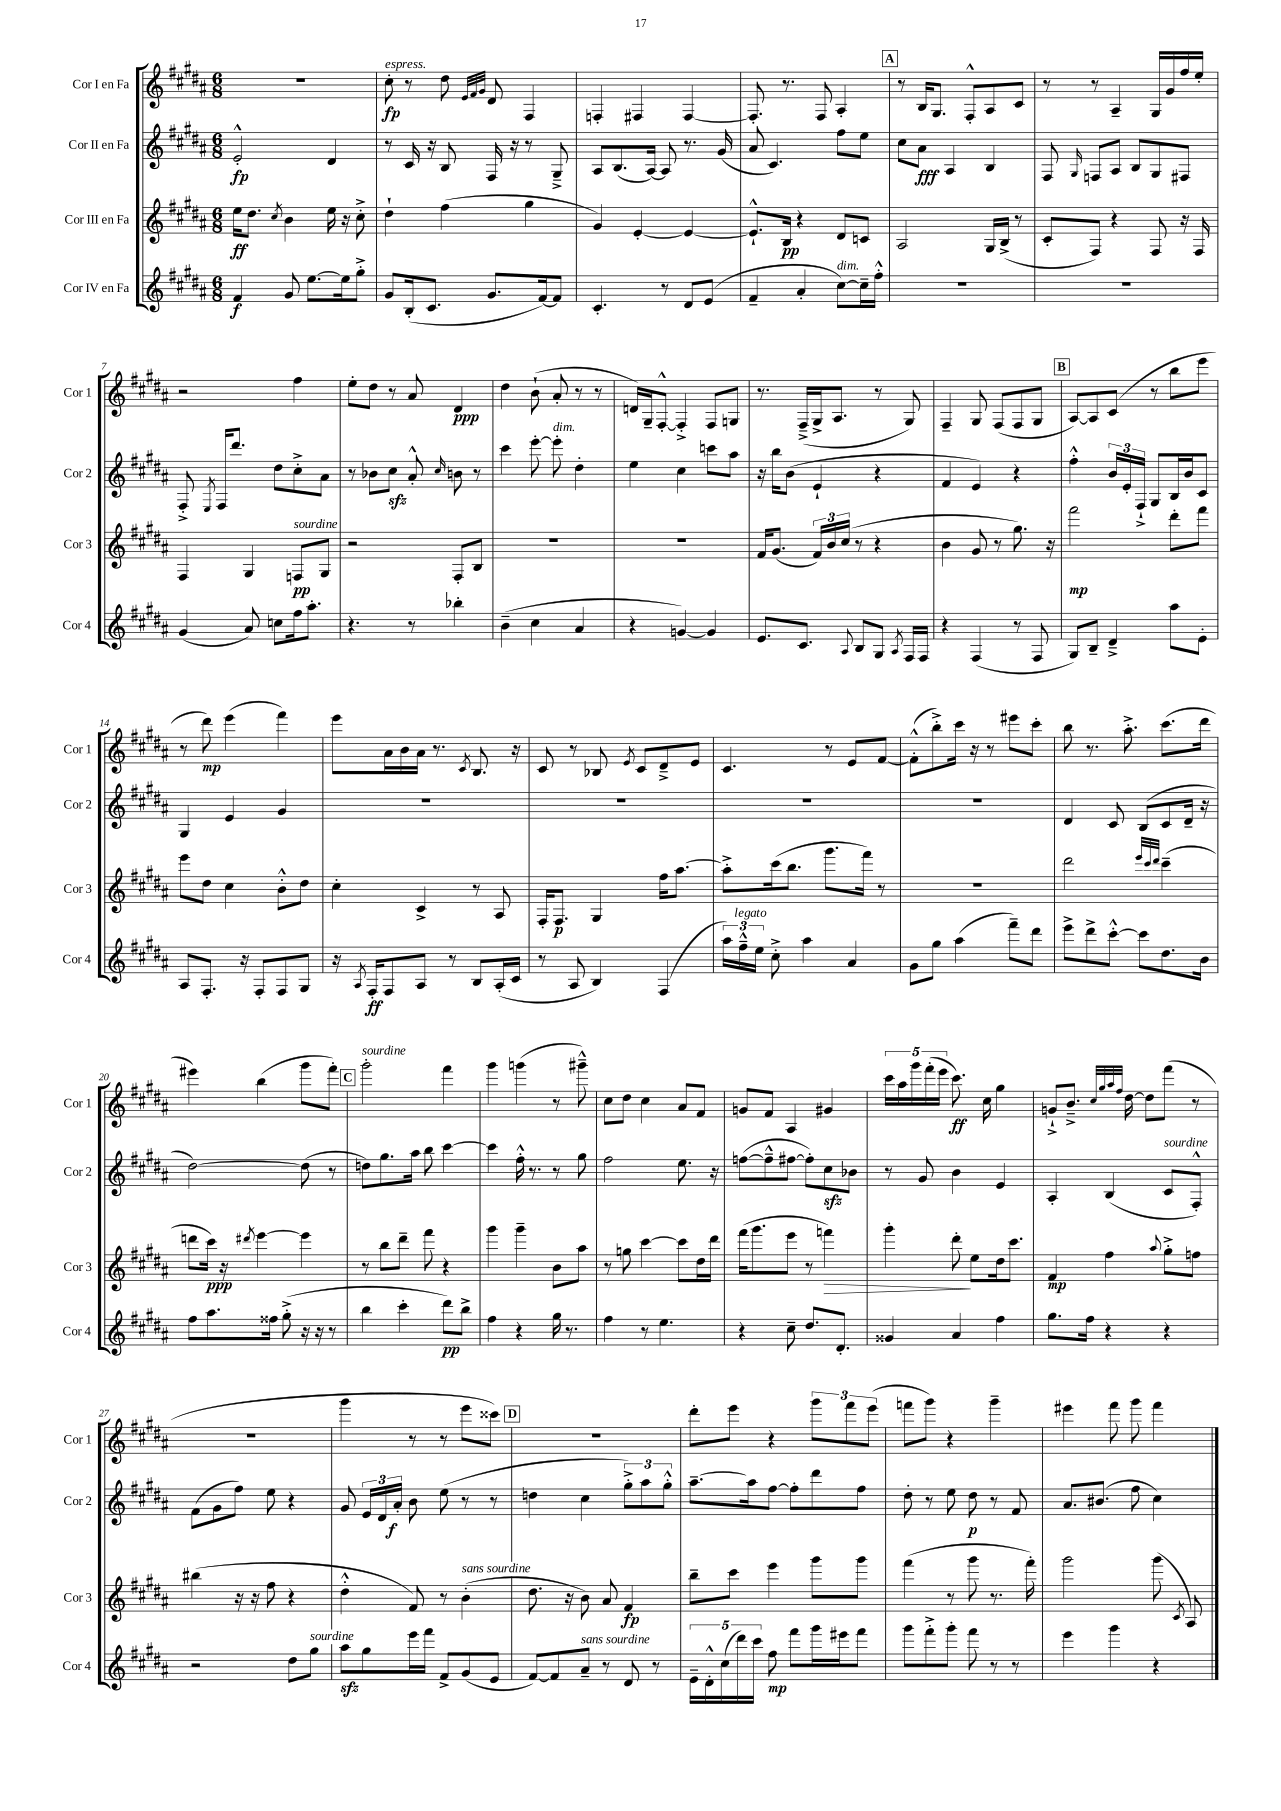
<<
\new StaffGroup <<
\new Staff = "s0" \with { instrumentName = "Cor I en Fa" shortInstrumentName = "Cor 1" } {
    \clef treble \key b \major \numericTimeSignature \time 6/8
    \autoBeamOff R2. |
    cis''8-.\fp^\markup { \italic "espress." } r8 dis''8 \grace { e'32[ fis'32 gis'32] } dis'8 fis4 |
    f4-. fis4 fis4~ |
    fis8.-. r8. fis8 ais4-. |
    \mark \markup { \box "A" } r8 b16[ gis8.] fis8[-.-^ ais8 cis'8] |
    r8 r8 ais4-- gis16[ gis'16 fis''16 e''16]-. |
    r2 fis''4 |
    e''8[-. dis''8] r8 ais'8 dis'4\ppp |
    dis''4 b'8-!( ais'8-. r8 r8 |
    d'16[) gis16-- fis8]~-.-^ fis4-.-> fis8[ g8] |
    r8. fis16[--->( gis16-> ais8.] r8 gis8) |
    fis4-- gis8 fis8[( fis8 gis8] |
    \mark \markup { \box "B" } ais8[~) ais8 cis'8]( r8 b''8[ e'''8] |
    r8 dis'''8\mp) e'''4( fis'''4) |
    e'''8[ ais'16 b'16 ais'16] r8. \acciaccatura { cis'8 } b8. r16 |
    cis'8 r8 bes8 \acciaccatura { e'8 } cis'8[ dis'8---> e'8] |
    cis'4. r8 e'8[ fis'8]~ |
    fis'8[-.-^( b''8-.->) cis'''16] r16 r8 eis'''8[ cis'''8]-. |
    b''8 r8. ais''8.-.-> cis'''8.[( dis'''16] |
    eis'''4) b''4( gis'''8[ fis'''8]-.) |
    \mark \markup { \box "C" } gis'''2-.^\markup { \italic "sourdine" } fis'''4 |
    gis'''4 g'''4( r8 gis'''8---^) |
    cis''8[ dis''8] cis''4 ais'8[ fis'8] |
    g'8[ fis'8] ais4 gis'4 |
    \tuplet 5/4 { cis'''16[ ais''16 gis'''16 fis'''16-.( e'''16] } cis'''8.\ff) cis''16 gis''4 |
    g'8[-!-> b'8.]---> \grace { cis''32[ gis''32 ais''32 fis''32] } dis''16~ dis''8[ fis'''8]( r8 |
    R2. |
    gis'''4 r8 r8 e'''8[ cisis'''8]) |
    \mark \markup { \box "D" } R2. |
    dis'''8[-. e'''8] r4 \tuplet 3/2 { gis'''8[ fis'''8 e'''8]( } |
    f'''8[ gis'''8]) r4 gis'''4-- |
    eis'''4 fis'''8 gis'''8 fis'''4 \bar "|." |
}
\new Staff = "s1" \with { instrumentName = "Cor II en Fa" shortInstrumentName = "Cor 2" } {
    \clef treble \key b \major \numericTimeSignature \time 6/8
    \autoBeamOff e'2-.-^\fp dis'4 |
    r8 cis'16 r16 b8 fis16 r16 r8 gis8---> |
    ais8[ b8.( ais16]~) ais8 r8. gis'16( |
    ais'8 cis'4.) fis''8[ e''8] |
    \mark \markup { \box "A" } cis''8[ ais'8]\fff ais4 b4 |
    fis8 \grace { gis16 } f8[ ais8] b8[ gis8 fis8] |
    fis8-.-> \acciaccatura { e8 } fis16[ dis'''8.] dis''8[ cis''8-.-> ais'8] |
    r8 bes'8[ cis''8]\sfz ais'8-.-^ \grace { cis''16 } b'8 r8 |
    cis'''4 e'''8~-. e'''8-.^\markup { \italic "dim." } dis''4-. |
    e''4 cis''4 c'''8[ ais''8] |
    r16 b''16[ b'8]( e'4-! r4 |
    fis'4 e'4) r4 |
    \mark \markup { \box "B" } fis''4-.-^ \tuplet 3/2 { b'16[ e'16-. fis16]-!-> } gis8[ b16 b'16 cis'8] |
    gis4 e'4 gis'4 |
    R2. |
    R2. |
    R2. |
    R2. |
    dis'4 cis'8 b8[( cis'8 dis'16]-- r16 |
    dis''2~) dis''8( r8 |
    \mark \markup { \box "C" } d''8[) gis''8. ais''16] b''8 cis'''4~ |
    cis'''4 fis''16-.-^ r8. r8 gis''8 |
    fis''2 e''8. r16 |
    f''8[~( f''8---^ fis''8]~ fis''8[-.) cis''8\sfz bes'8] |
    r8 gis'8 b'4 e'4 |
    ais4-. b4( cis'8[^\markup { \italic "sourdine" } fis8]-.-^) |
    fis'8[( gis'8 fis''8]) e''8 r4 |
    gis'8 \tuplet 3/2 { e'16[ dis'16 ais'16]-.\f } b'8 e''8( r8 r8 |
    \mark \markup { \box "D" } d''4 cis''4 \tuplet 3/2 { gis''8[-.->) ais''8 gis''8]-.-^ } |
    ais''8.[~-- ais''16 fis''8]~ fis''8[-. dis'''8 fis''8] |
    dis''8-. r8 e''8 dis''8\p r8 fis'8 |
    ais'8.[ bis'8.]( fis''8 cis''4) \bar "|." |
}
\new Staff = "s2" \with { instrumentName = "Cor III en Fa" shortInstrumentName = "Cor 3" } {
    \clef treble \key b \major \numericTimeSignature \time 6/8
    \autoBeamOff e''16[\ff dis''8.] \acciaccatura { cis''8 } b'4 e''16 r16 cis''8-.-> |
    dis''4-! fis''4( gis''4 |
    gis'4) e'4~-. e'4~ |
    e'8.[-!-^ b16]\pp r4 dis'8[ c'8] |
    \mark \markup { \box "A" } ais2 gis16[ b16]->( r8 |
    cis'8[-. fis8]) r4 fis8 r16 fis16 |
    fis4 gis4 f8[\pp^\markup { \italic "sourdine" } gis8] |
    r2 fis8[-. b8] |
    R2. |
    R2. |
    fis'16[ gis'8.]( \tuplet 3/2 { fis'16[) b'16 cis''16]( } r8 r4 |
    b'4 gis'8 r8 gis''8.) r16 |
    \mark \markup { \box "B" } fis'''2\mp dis'''8[-. fis'''8] |
    e'''8[ dis''8] cis''4 b'8[-.-^ dis''8] |
    cis''4-. cis'4-> r8 ais8 |
    fis16[-. fis8.]\p gis4 fis''16[ ais''8.]~ |
    ais''8[-.-> cis'''16( b''8.] gis'''8.[ fis'''16]) r8 |
    R2. |
    dis'''2 \grace { e'''32[ cis'''32 dis'''32] } cis'''4--( |
    d'''8[ cis'''16]\ppp) r16 \acciaccatura { dis'''8 } e'''4~ e'''4 |
    \mark \markup { \box "C" } r8 b''8[ dis'''8]-- fis'''8 r4 |
    gis'''4 gis'''4-- b'8[ ais''8] |
    r8 g''8 cis'''4~ cis'''8[ dis''16 dis'''16] |
    fis'''16[( gis'''8. e'''8] r8 f'''4\>) |
    gis'''4-. dis'''8-.\! e''8[ dis''16 cis'''8.] |
    fis'4\mp fis''4 \appoggiatura { ais''8 } gis''8[-.-> f''8] |
    bis''4( r16 r16 fis''8 r4 |
    dis''4-.-^ fis'8) r8 b'4-.^\markup { \italic "sans sourdine" }( |
    \mark \markup { \box "D" } dis''8. r16 b'8) ais'8 fis'4\fp |
    b''8[-- cis'''8] e'''4 gis'''8[ gis'''8] |
    fis'''4( r8 gis'''8 r8. fis'''16-.) |
    gis'''2 gis'''8( \acciaccatura { cis'8 } ais8) \bar "|." |
}
\new Staff = "s3" \with { instrumentName = "Cor IV en Fa" shortInstrumentName = "Cor 4" } {
    \clef treble \key b \major \numericTimeSignature \time 6/8
    \autoBeamOff fis'4\f gis'8 e''8.[~ e''16 gis''8]-.-> |
    gis'8[ b16-.( cis'8.] gis'8.[ fis'16~) fis'8] |
    cis'4.-. r8 dis'8[ e'8]( |
    fis'4-- ais'4-. cis''8[~^\markup { \italic "dim." }) cis''16-- fis''16]-.-^ |
    \mark \markup { \box "A" } R2. |
    R2. |
    gis'4( ais'8) c''8[ fis''16 ais''8.]-. |
    r4. r8 bes''4-. |
    b'4--( cis''4 ais'4 |
    r4 g'4~) g'4 |
    e'8.[ cis'8.] \appoggiatura { ais8 } b8[ gis8] \acciaccatura { ais8 } fis16[ fis16] |
    r4 fis4( r8 fis8 |
    \mark \markup { \box "B" } gis8[) b8]-- dis'4---> ais''8[ e'8]-. |
    ais8[ fis8.]-. r16 fis8[-. fis8 gis8] |
    r16 \acciaccatura { ais8 } fis16[-.\ff fis8 ais8] r8 b8[ ais16-.( cis'16] |
    r8 ais8 b4) fis4( |
    \tuplet 3/2 { ais''16[) fis''16---^^\markup { \italic "legato" } e''16] } cis''8-.-> ais''4 ais'4 |
    gis'8[ gis''8] ais''4( fis'''8[--) dis'''8] |
    e'''8[-> dis'''8-> cis'''8]~-.-^ cis'''8[ dis''8. b'16] |
    fis''8[ ais''8. fisis''16] gis''8-.->( r16 r16 r8 |
    \mark \markup { \box "C" } b''4 cis'''4-. dis'''8[\pp) b''8]-> |
    fis''4 r4 gis''16 r8. |
    fis''4 r8 e''4. |
    r4 cis''8-- dis''8.[ dis'8.]-. |
    gisis'4 ais'4 fis''4 |
    gis''8.[ fis''16] r4 r4 |
    r2 dis''8[ gis''8]^\markup { \italic "sourdine" } |
    ais''8[\sfz gis''8 e'''16 fis'''16] fis'8[-> gis'8( e'8] |
    \mark \markup { \box "D" } fis'8[~) fis'8 ais'8]--^\markup { \italic "sans sourdine" } r8 dis'8 r8 |
    \tuplet 5/4 { e'16[-- dis'16-.-^ cis''16( dis'''16) cis'''16] } fis''8\mp fis'''8[ gis'''16 eis'''16 fis'''8] |
    gis'''8[ fis'''8-.-> gis'''8]-. fis'''8 r8 r8 |
    e'''4 gis'''4 r4 \bar "|." |
}
>>
>>
